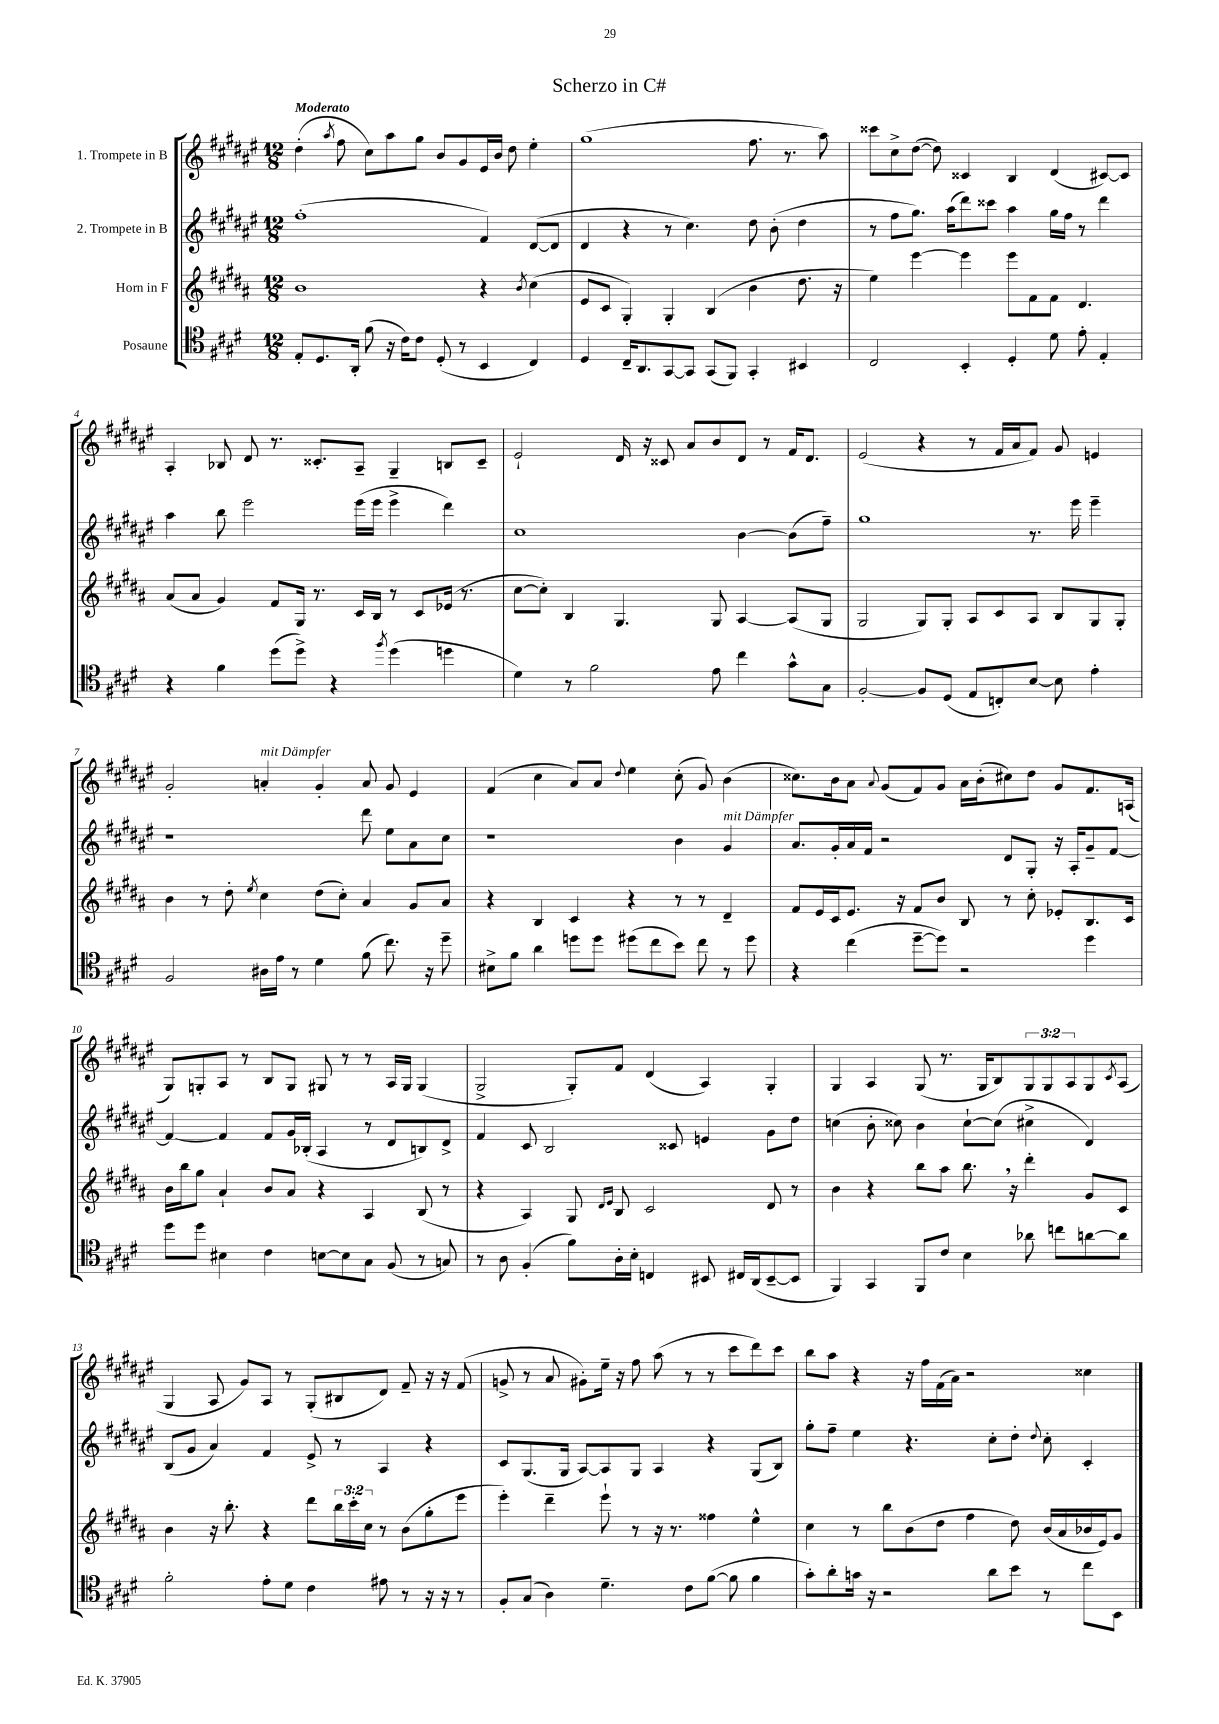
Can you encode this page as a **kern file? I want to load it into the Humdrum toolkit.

**kern	**kern	**kern	**kern
*staff4	*staff3	*staff2	*staff1
*clefC4	*clefG2	*clefG2	*clefG2
*k[f#c#g#d#]	*k[f#c#g#d#a#]	*k[f#c#g#d#a#e#]	*k[f#c#g#d#a#e#]
*M12/8	*M12/8	*M12/8	*M12/8
8E'	1b	(1ff#'	(4dd#'
8.D#	.	.	.
.	.	.	8qaa#
.	.	.	8ff#
16AA'	.	.	.
(8f#	.	.	8cc#)
16r	.	.	8aa#
16c#)	.	.	.
8c#	.	.	8gg#
(8D#'	.	.	8b
8r	.	.	8g#
4BB	4r	4f#)	16e#
.	.	.	16b
.	.	.	8dd#
.	8qb	.	.
4C#)	(4cc#	([8d#	4ee#'
.	.	8d#]	.
=	=	=	=
4D#	8e	4d#	(1gg#
.	8c#	.	.
16C#~	4G#')	4r	.
8.AA	.	.	.
[8GG#	4G#'	8r	.
8GG#]	.	4.cc#)	.
(8GG#	(4B	.	.
8FF#)	.	.	.
4GG#'	4b	8dd#	8.ff#
.	.	(8b'	.
.	.	.	8.r
4BB#	8.dd#	4dd#	.
.	.	.	8aa#)
.	16r	.	.
=	=	=	=
2C#	4ee)	8r	8ccc##
.	.	8ff#	8cc#^
.	[4eee	8.gg#)	([8dd#
.	.	.	8dd#])
.	.	(16aa#	.
4BB'	4eee]	8ddd#)	4c##
.	.	8ccc##	.
4D#'	8eee	4aa#	4B
.	8f#	.	.
8d#	8f#	16gg#	(4d#
.	.	16ff#	.
8e'	4.d#	8r	.
4E'	.	4ddd#	[8c#)
.	.	.	8c#]
=	=	=	=
4r	(8a#	4aa#	4A#'
.	8a#	.	.
4f#	4g#)	8bb	8B-
.	.	2eee#	8d#
(8dd#	8f#	.	8.r
8dd#^)	16G#	.	.
.	8.r	.	8.c##'
4r	.	.	.
.	16c#	(16eee#	8A#~
.	16B	16eee#	.
8qff#	.	.	.
(4dd#	8r	4eee#^	4G#~
.	8c#	.	.
4dd	(16e-	4ddd#)	8B
.	8.r	.	.
.	.	.	8c##~
=	=	=	=
4d#)	[8cc#	1cc#	2e#`
.	8cc#'])	.	.
8r	4B	.	.
2f#	.	.	.
.	4.G#	.	16d#
.	.	.	16r
.	.	.	8c##
.	.	.	8a#
8e	8G#	.	8b
4cc#	[4A#	[4b	8d#
.	.	.	8r
8g#^^	(8A#]	(8b]	16f#
.	.	.	8.d#
8G#	8G#	8ff#~)	.
=	=	=	=
[2F#'	2G#	1gg#	(2e#
8F#]	8G#)	.	4r
(8D#	8G#'	.	.
8E	8A#	.	8r
8C')	8c#	.	16f#
.	.	.	16a#
[8B	8A#	8.r	8f#)
8B]	8B	.	8g#
.	.	16eee#	.
4e'	8G#	4eee#~	4e
.	8G#'	.	.
=	=	=	=
2F#	4b	1r	2g#'
.	8r	.	.
.	8dd#'	.	.
.	8qee	.	.
16A#	4cc#	.	4a'
16e	.	.	.
8r	.	.	.
4d#	(8dd#	.	4g#'
.	8cc#')	.	.
(8f#	4a#	8ddd#	8a
8.cc#)	.	8ee#	8g#
.	8g#	8a#	4e#
16r	.	.	.
8dd#~	8a#	8cc#	.
=	=	=	=
8B#^	4r	1r	(4f#
8f#	.	.	.
4a	4B	.	4cc#
8dd	4c#	.	8a#)
8dd	.	.	8a#
.	.	.	8qqdd#
(8dd#	4r	.	4ee#
8cc#	.	.	.
8b)	8r	4b	(8cc#'
8cc#	8r	.	8g#)
8r	4d#~	4g#	(4b
8dd#	.	.	.
=	=	=	=
4r	8f#	8.a#	8.cc##)
.	16e	.	.
.	16c#	16g#'	16b
(4cc#	8.e	16a#	8a#
.	.	16f#	.
.	.	.	8qqa#
.	.	2r	(8g#
.	16r	.	.
[8dd#~	8f#	.	8f#)
8dd#])	8b	.	8g#
2r	8B	.	16a#
.	.	.	(16b'
.	8r	8d#	8cc#)
.	8cc#'	8G#'	8dd#
.	8e-'	16r	8g#
.	.	16A#'	.
4dd#	8.B	8g#~	8.f#
.	.	[8f#	.
.	16c#	.	(16A
=	=	=	=
8dd#	16b	4f#_	8G#)
.	16bb	.	.
8dd#	8gg#	.	8G'
4B#	4a#`	4f#]	8A#
.	.	.	8r
4c#	8b	8f#	8B
.	8a#	16g#	8G
.	.	(16B-'	.
[8B	4r	4A#	8G#
8B]	.	.	8r
8G#	4A#	8r	8r
(8F#	.	8d#	16A#
.	.	.	16G#
8r	(8B	8B)	(4G#
8G)	8r	8d#^	.
=	=	=	=
8r	4r	4f#	2G#^
8A	.	.	.
(4F#'	4A#)	8c#	.
.	.	2B	.
8f#)	8G#	.	8G#')
.	16qqd#	.	.
.	16qqe	.	.
16A'	8B	.	8f#
16B'	.	.	.
4C	2c#	.	(4d#
.	.	8c##	.
8BB#	.	4e	4A#)
16C#	.	.	.
(16AA	.	.	.
[8BB#~	8d#	8g#	4G#'
8BB#]	8r	8dd#	.
=	=	=	=
4FF#)	4b	(4cc	4G#
4GG#	4r	8b'	4A#
.	.	8cc##)	.
8FF#	8bb	4b	(8G#
8c#	8aa#	.	8.r
4B	8.bb	[8cc##`	.
.	.	.	16G#
.	.	(8cc##]	8B)
.	16r	.	.
8a-	4ddd#'	4cc#^	12G#
.	.	.	12G#
8cc	.	.	.
.	.	.	12A#
[8a	8g#	4d#)	8G#
.	.	.	8qc#
8a]	8c#	.	(8A#
=	=	=	=
2f#'	4b	(8B	4G#
.	.	8g#	.
.	16r	4a#)	8A#
.	8.bb'	.	.
.	.	.	8g#)
8e'	4r	4f#	8A#
8d#	.	.	8r
4c#	8ddd#	8e#^	(8G#'
.	24bb	8r	8B#
.	24ccc#'	.	.
.	24cc#	.	.
8e#	8r	4A#	8d#)
8r	(8b	.	8f#~
16r	8gg#'	4r	16r
16r	.	.	16r
8r	8eee	.	(8f#
=	=	=	=
8F#'	4eee')	8c#	8g^
(8G#	.	(8.G#	8r
4A)	4ddd#~	.	8a#
.	.	16G#	.
.	.	[8A#)	8g#')
4.d#~	8eee`	8A#]	16ee#~
.	.	.	16r
.	8r	8G#	8ff#
.	16r	4A#	(8aa#
.	8.r	.	.
8c#	.	.	8r
([8f#	4ff##	4r	8r
8f#]	.	.	8ccc#
4f#	4ee^^	(8G#	8ddd#)
.	.	8B)	8ccc#
=	=	=	=
8g#')	4cc#	8gg#'	8bb
8a'	.	8ff#~	8aa#
16g	8r	4ee#	4r
16r	.	.	.
2r	8bb	.	.
.	(8b	4.r	16r
.	.	.	16ff#
.	8dd#	.	(16f#
.	.	.	16a#)
.	4ff#	.	2r
8a	.	8cc#'	.
8b	8dd#)	8dd#'	.
.	.	8qqdd#	.
8r	(16b	8cc#'	.
.	16a#	.	.
8cc#	16b-	4c#'	4cc##
.	16e)	.	.
8BB	8g#	.	.
==	==	==	==
*-	*-	*-	*-
